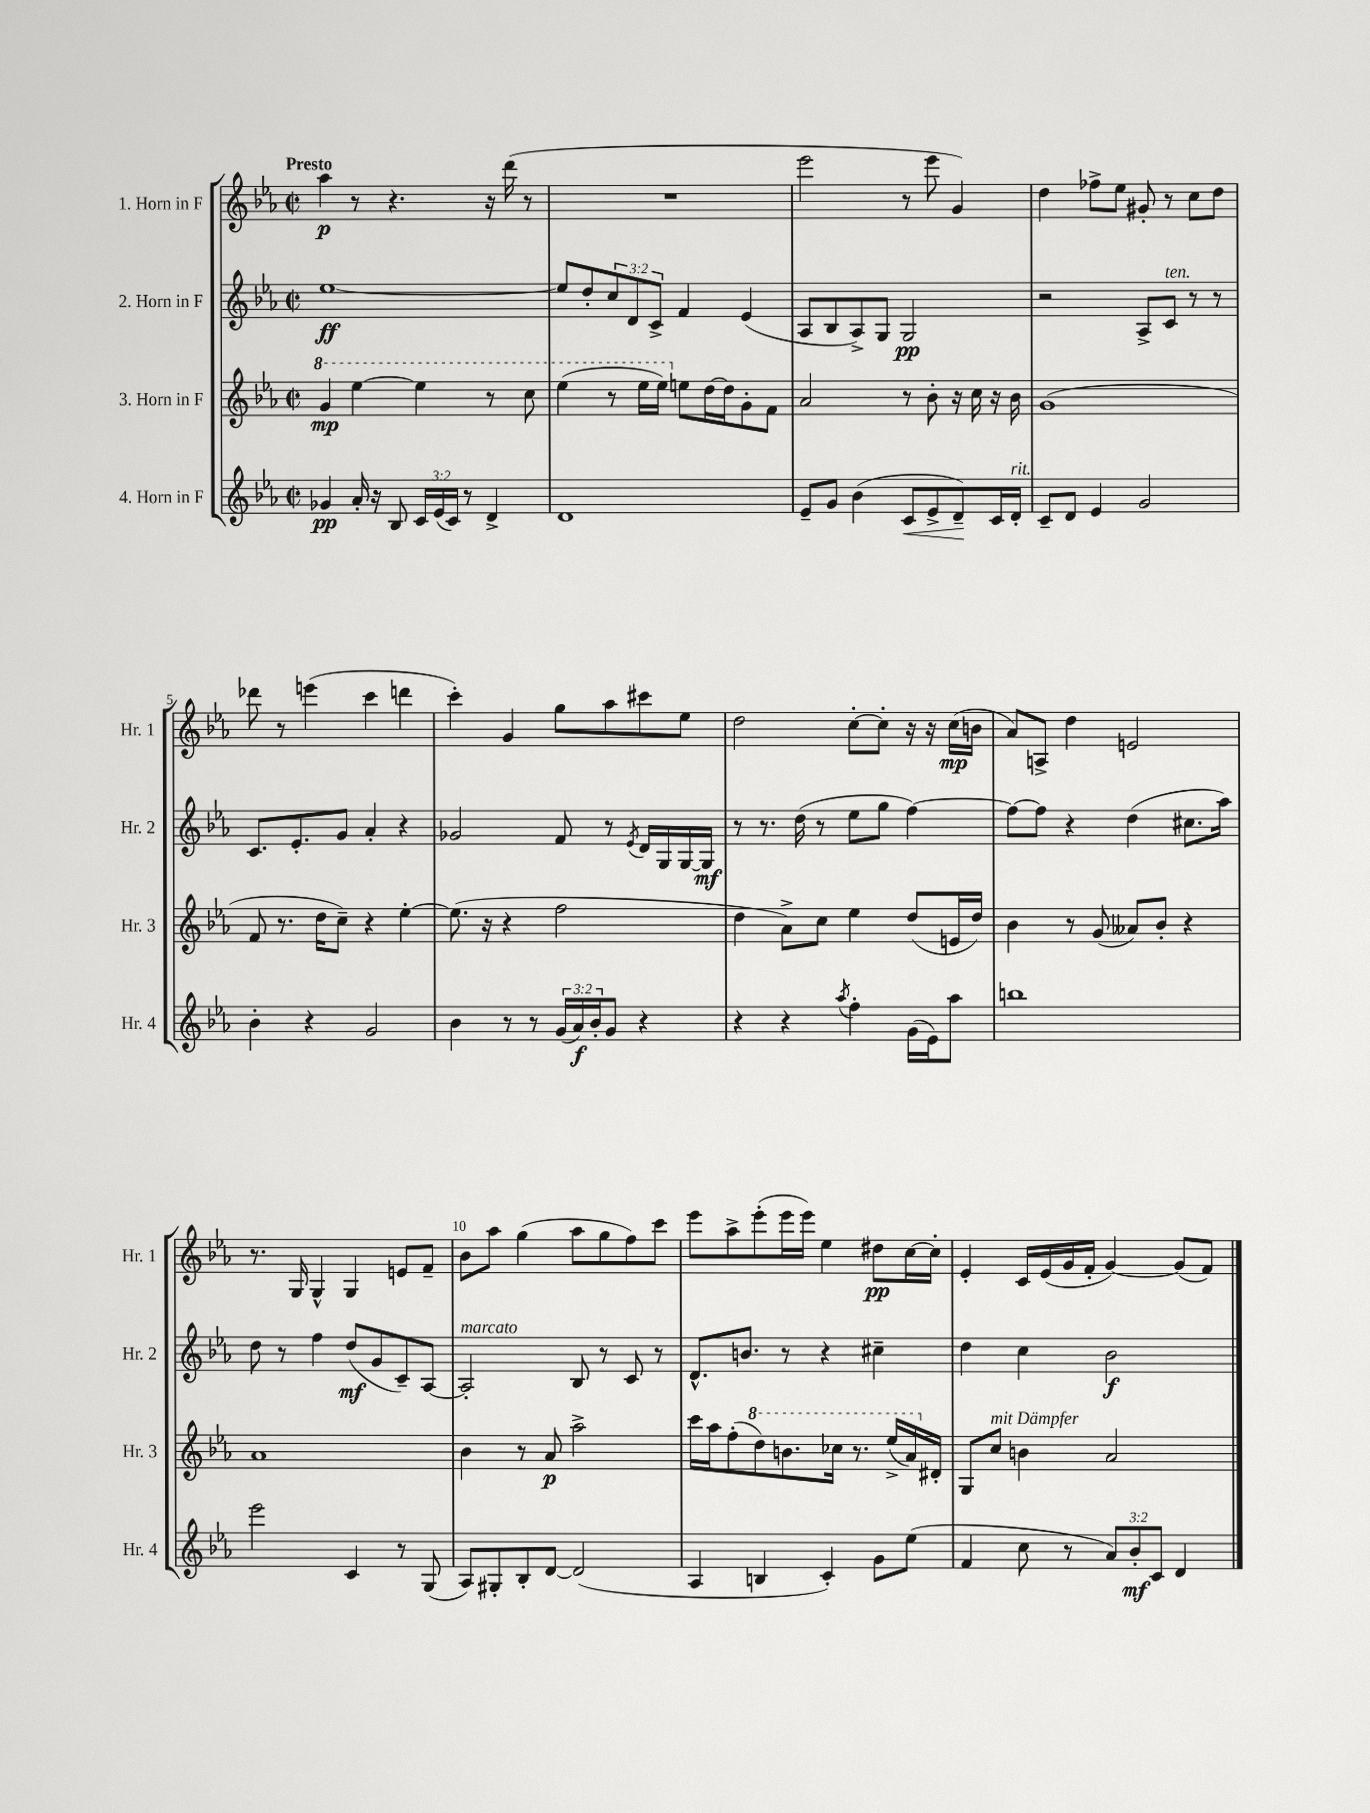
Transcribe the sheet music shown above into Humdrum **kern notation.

**kern	**kern	**kern	**kern
*staff4	*staff3	*staff2	*staff1
*clefG2	*clefG2	*clefG2	*clefG2
*k[b-e-a-]	*k[b-e-a-]	*k[b-e-a-]	*k[b-e-a-]
*M2/2	*M2/2	*M2/2	*M2/2
*met(c|)	*met(c|)	*met(c|)	*met(c|)
4g-	4gg	[1ee-	4aa-
16a-'	[4eee-	.	8r
16r	.	.	.
8B-	.	.	4.r
24c	4eee-]	.	.
(24e-	.	.	.
24c)	.	.	.
8r	.	.	.
4d^	8r	.	16r
.	.	.	(16ddd
.	8ccc	.	8r
=	=	=	=
1d	(4eee-	8ee-]	1r
.	.	8dd'	.
.	8r	12cc	.
.	.	12d	.
.	16eee-	.	.
.	.	12c^	.
.	16eee-)	.	.
.	8ee	4f	.
.	[16dd	.	.
.	16dd]	.	.
.	8g'	(4e-	.
.	8f	.	.
=	=	=	=
8e-~	2a-	8A-	2eee-
8g	.	8B-	.
(4b-	.	8A-^)	.
.	.	8G	.
8c	8r	2G	8r
8e-^	8b-'	.	8eee-
8d~)	16r	.	4g)
.	16cc	.	.
16c	16r	.	.
16d'	16b-	.	.
=	=	=	=
8c~	(1g	2r	4dd
8d	.	.	.
4e-	.	.	8ff-^
.	.	.	8ee-
2g	.	8A-^	8g#'
.	.	8c	8r
.	.	8r	8cc
.	.	8r	8dd
=	=	=	=
4b-'	8f	8.c	8ddd-
.	8.r	.	8r
.	.	8.e-'	.
4r	.	.	(4eee
.	16dd	.	.
.	8cc~)	8g	.
2g	4r	4a-'	4ccc
.	[4ee-'	4r	4ddd
=	=	=	=
4b-	(8.ee-]	2g-	4ccc')
.	16r	.	.
8r	4r	.	4g
8r	.	.	.
(24g	2ff	8f	8gg
24a-)	.	.	.
24b-'	.	.	.
8g	.	8r	8aa-
.	.	8qe-	.
4r	.	16d	8ccc#
.	.	16G	.
.	.	[16G	8ee-
.	.	16G]	.
=	=	=	=
4r	4dd	8r	2dd
.	.	8.r	.
4r	8a-^)	.	.
.	.	(16dd	.
.	8cc	8r	.
8qaa-	.	.	.
4ff'	4ee-	8ee-	[8cc'
.	.	8gg	8cc']
(16g	(8dd	[4ff)	16r
16e-)	.	.	16r
8aa-	16e	.	(16cc
.	16dd)	.	16b
=	=	=	=
1bb	4b-	8ff_	8a-)
.	.	8ff]	8A^
.	8r	4r	4dd
.	(8g	.	.
.	8a--)	(4dd	2e
.	8b-'	.	.
.	4r	8.cc#	.
.	.	16aa-)	.
=	=	=	=
2eee-	1a-	8dd	8.r
.	.	8r	.
.	.	.	16G
.	.	4ff	4G^^
4c	.	(8dd	4G
.	.	8g	.
8r	.	8c~)	8e
(8G	.	[8A-	8f~
=	=	=	=
8A-)	4b-	2A-']	8b-
8G#'	.	.	8aa-
8B-'	8r	.	(4gg
[8d	8a-	.	.
(2d]	2aa-^	8B-	8aa-
.	.	8r	8gg
.	.	8c	8ff)
.	.	8r	8ccc
=	=	=	=
4A-	16ccc	8.d^^	8eee-
.	16aa-	.	.
.	(8ff'	.	8aa-^
.	.	8.b	.
4B	8ddd)	.	(8eee-'
.	8.bb	8r	16eee-
.	.	.	16eee-)
4c')	.	4r	4ee-
.	16ccc-	.	.
.	8.r	.	.
8g	.	4cc#~	8dd#
.	(16eee-^	.	.
(8ee-	16aa-)	.	[16cc
.	16d#'	.	16cc']
=	=	=	=
4f	8G	4dd	4e-'
.	8cc	.	.
8cc	4b	4cc	16c
.	.	.	(16e-
8r	.	.	16g
.	.	.	16f'
12a-)	2a-	2b-	[4g)
12b-'	.	.	.
12c	.	.	.
4d	.	.	(8g]
.	.	.	8f)
==	==	==	==
*-	*-	*-	*-
